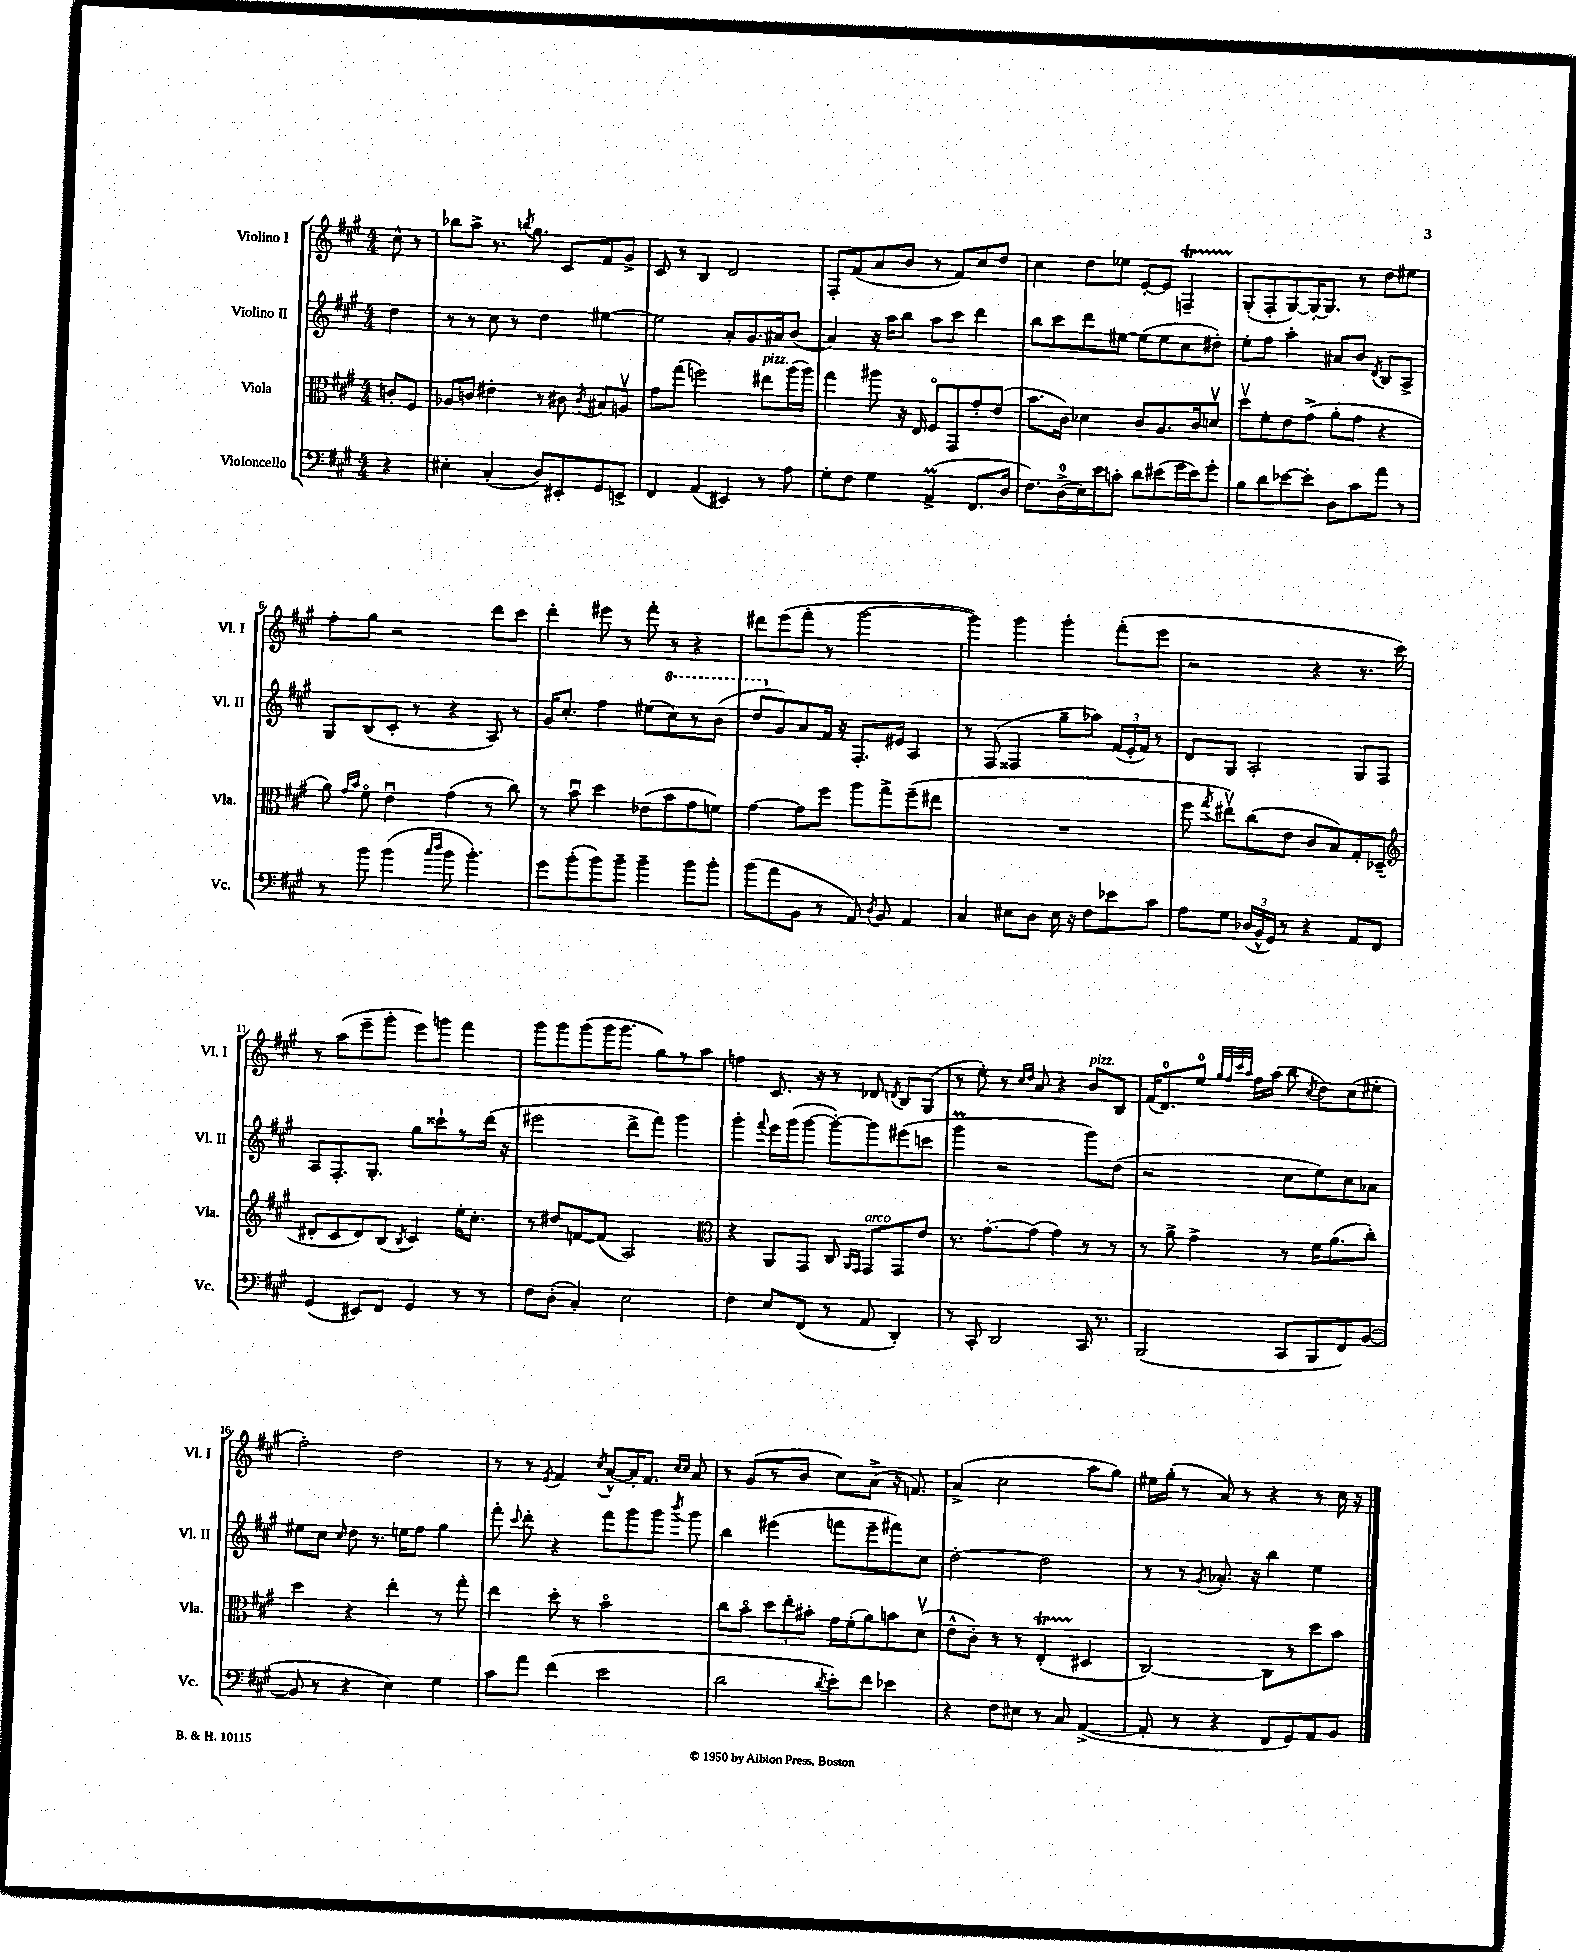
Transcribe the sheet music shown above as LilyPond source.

<<
\new StaffGroup <<
\new Staff = "s0" \with { instrumentName = "Violino I" shortInstrumentName = "Vl. I" } {
    \clef treble \key a \major \numericTimeSignature \time 4/4 \partial 4
    \autoBeamOff cis''8-^ r8 |
    bes''8[ a''8]-> r8. \acciaccatura { b''8 } gis''8. cis'8[ fis'8 gis'8]-> |
    cis'8 r8 b4 d'2 |
    fis8[-. fis'8( a'8 b'8] r8 fis'8[) cis''8 d''8] |
    cis''4 d''8[ ees''8] e'8[~-. e'8] f4--\startTrillSpan |
    gis8[-.\stopTrillSpan( fis8-. gis8~) gis16~-. gis8.] r8 d''8[ eis''8] |
    fis''8[-. gis''8] r2 d'''8[ cis'''8] |
    d'''4-. eis'''8 r8 fis'''8-. r8 r4 |
    dis'''8[ e'''8( fis'''8]-. r8 gis'''2~ |
    gis'''4) gis'''4 gis'''4-. fis'''8[-.( e'''8] |
    r2 r4 r8. cis'''16) |
    r8 a''8[( e'''8-- gis'''8]-. e'''8[) g'''8] fis'''4 |
    gis'''8[ gis'''8 gis'''8( gis'''16 gis'''8.] gis''8[) r8 a''8] |
    f''4 cis'8. r16 r8 des'8 \acciaccatura { d'8 } b8[ gis8]( |
    r8 e''8-.) r8 \grace { cis''16[ d''16] } a'8 r4 b'8[^\markup { \italic "pizz." } b8] |
    fis'16[( d'8.-0) e''8]-0 \grace { gis''32[ fis''32 cis'''32 a''32] } fis''16[ a''16]( b''8 \acciaccatura { cis''8 } d''8[) cis''8( eis''8]-. |
    fis''2-.) d''2 |
    r8 r8 \acciaccatura { e'8 } fis'4 \acciaccatura { cis''8 } a'8[~-^ a'16-. fis'8.] \grace { cis''16[ cis''16] } a'8 |
    r8 gis'8[( r8 b'8] cis''8[) a'8]->( r16 f'8.) |
    a'4->( cis''2 a''8[ gis''8]) |
    eis''16[ gis''16]-.( r8 a'8) r8 r4 r8 cis''16 r16 \bar "|." |
}
\new Staff = "s1" \with { instrumentName = "Violino II" shortInstrumentName = "Vl. II" } {
    \clef treble \key a \major \numericTimeSignature \time 4/4 \partial 4
    \autoBeamOff d''4 |
    r8 r8 cis''8 r8 d''4 eis''4~ |
    eis''2 a'8[-. gis'8. ais'16 b'8]( |
    a'4) r16 a''16[ b''8] a''8[ cis'''8] d'''4 |
    b''8[ cis'''8 d'''8 eis''8]~ eis''8[( eis''8 cis''8 dis''8]-.) |
    e''8[-. fis''8] a''4-. ais'8[ b'8] \acciaccatura { d'8 } b8[ a8]-> |
    gis8[ b8( cis'8]-. r8 r4 a8) r8 |
    gis'16[ cis''8.]-. fis''4 eis''8[( \ottava #1 cis'''8) r8 b''8]( |
    d'''8[ \ottava #0 gis'8) a'8 fis'16] r16 fis8.[-. eis'16] a4 |
    r8 fis8( fisis4 gis''8[-- aes''8]) \tuplet 3/2 { fis'16[( e'16-. fis'16]) } r8 |
    d'8[ gis8] a2-. gis8[ fis8] |
    a8[ fis8.-. gis8.]-. gis''8[ cisis'''8-! r8 d'''16]( r16 |
    eis'''2 d'''8[-> fis'''8]) gis'''4 |
    gis'''4-. \appoggiatura { fis'''8 } e'''16[ gis'''16( gis'''8]~ gis'''8[~-.) gis'''8 eis'''8( c'''8] |
    gis'''4\prall r2 gis'''8[) d''8]( |
    r2 cis''8[ e''8) cis''8 aes'8] |
    eis''8[ cis''8] \grace { cis''16 } d''8 r8. e''16[ fis''8] gis''4 |
    fis'''8-. \appoggiatura { cis'''8 } d'''8-. r4 fis'''8[ gis'''8 gis'''8] \acciaccatura { b'''8 } gis'''8 |
    b''4 eis'''4( f'''8[ eis'''8-- fis'''8) cis''8] |
    d''2~-. d''2 |
    r8 r8 \acciaccatura { gis'8 } aes'8.-. r16 b''4 e''4 \bar "|." |
}
\new Staff = "s2" \with { instrumentName = "Viola" shortInstrumentName = "Vla." } {
    \clef alto \key a \major \numericTimeSignature \time 4/4 \partial 4
    \autoBeamOff c'8[-. fis8] |
    aes8[ c'8] eis'4-. r8 cis'8 \acciaccatura { cis'8 } bis8[ a8]\upbow |
    gis'8[ gis''8]( f''2) eis''8[^\markup { \italic "pizz." } a''16( a''16]) |
    gis''4 ais''8 r16 e16 fis8[\flageolet gis,8 gis'8-. e'8]( |
    b'8.[ cis'16]) des'4 cis'8[ a8. cis'16 d'8]\upbow |
    d''8[\upbow fis'8-. e'8 gis'8]->( a'8[-. gis'8] r4 |
    a'8) \grace { gis'16[ b'16] } fis'8\flageolet e'4\downbow gis'4( r8 cis''8) |
    r8 b'8\downbow d''4 ees'8[( b'8 gis'8 f'8]) |
    gis'4~ gis'8[ fis''8] a''8[ gis''8-> fis''8--( eis''8] |
    R1 |
    fis''8 \acciaccatura { gis''8 } eis''8[\upbow) cis''8( e'8] cis'8[ b8) gis8-. des8]--( |
    \clef treble dis'8[-. cis'8 dis'8) b8]( \acciaccatura { b8 } cis'4) e''16[-. cis''8.]-. |
    r8 dis''8[ f'8~ f'8]( a2) |
    \clef alto r4 a,8[ gis,8] cis8 \grace { a,16[ gis,16] } gis,8[^\markup { \italic "arco" } gis,8 e'8] |
    r8. gis'8.[~-. gis'8]( gis'4) r8 r8 |
    r8 a'8-> gis'4-> r8 fis'16[ a'8.( cis''8]-.) |
    d''4 r4 e''4-. r8 gis''8-. |
    e''4 d''8-. r8 b'2\flageolet |
    cis''8[ b'8]\flageolet \tuplet 3/2 { d''8[ e''8-. bis'8]-. } gis'16[ fis'16-.( a'8) b'8 d'8]\upbow( |
    e'8[-^ cis'8]-.) r8 r8 e4-.\startTrillSpan( dis4\stopTrillSpan |
    cis2~) cis8[ r8 d''8 b'8] \bar "|." |
}
\new Staff = "s3" \with { instrumentName = "Violoncello" shortInstrumentName = "Vc." } {
    \clef bass \key a \major \numericTimeSignature \time 4/4 \partial 4
    \autoBeamOff r4 |
    eis4-. cis4-.( d8[) eis,8-. gis,8 e,8]-> |
    fis,4 a,4( eis,4) r8 a8 |
    gis8[-. fis8] gis4 a,4->\prall( fis,8.[ d16] |
    fis8.[) d16-0->( e16) e'16 c'8]-. d'8[ eis'8( gis'16 eis'16) gis'8]-. |
    b8[ d'8 ees'8~ ees'8]-. d8[ cis'8 a'8] r8 |
    r8 b'8 b'4( \grace { cis''16[ d''16] } b'8 b'4.-.) |
    gis'8[ b'8-.( b'8) b'8]-- b'4-- b'8[ b'8]-. |
    b'8[( a'8 b,8] r8 a,8) \acciaccatura { d8 } b,8 a,4 |
    cis4 eis8[ d8] eis16 r16 fis8[ ees'8 cis'8] |
    a8[ gis8] \tuplet 3/2 { des16[( b,16-^ gis,16]) } r8 r4 a,8[ fis,8] |
    gis,4( eis,8[) fis,8] gis,4 r8 r8 |
    fis8[ d8]-.( cis4-.) e2 |
    fis4 e8[ fis,8]( r8 a,8 d,4-.) |
    r8 cis,8-. d,2 cis,16 r8. |
    b,,2( cis,8[ b,,8 fis,8) b,8]~( |
    b,8 r8 r4 e4) gis4 |
    cis'8[ a'8] fis'4( e'2 |
    d'2 \acciaccatura { d'8 } e'8[-.) fis'8] ees'4 |
    r4 fis8[ eis8] r8 cis8 a,4~->( |
    a,8-. r8 r4 fis,8[ gis,8) a,8 b,8] \bar "|." |
}
>>
>>
